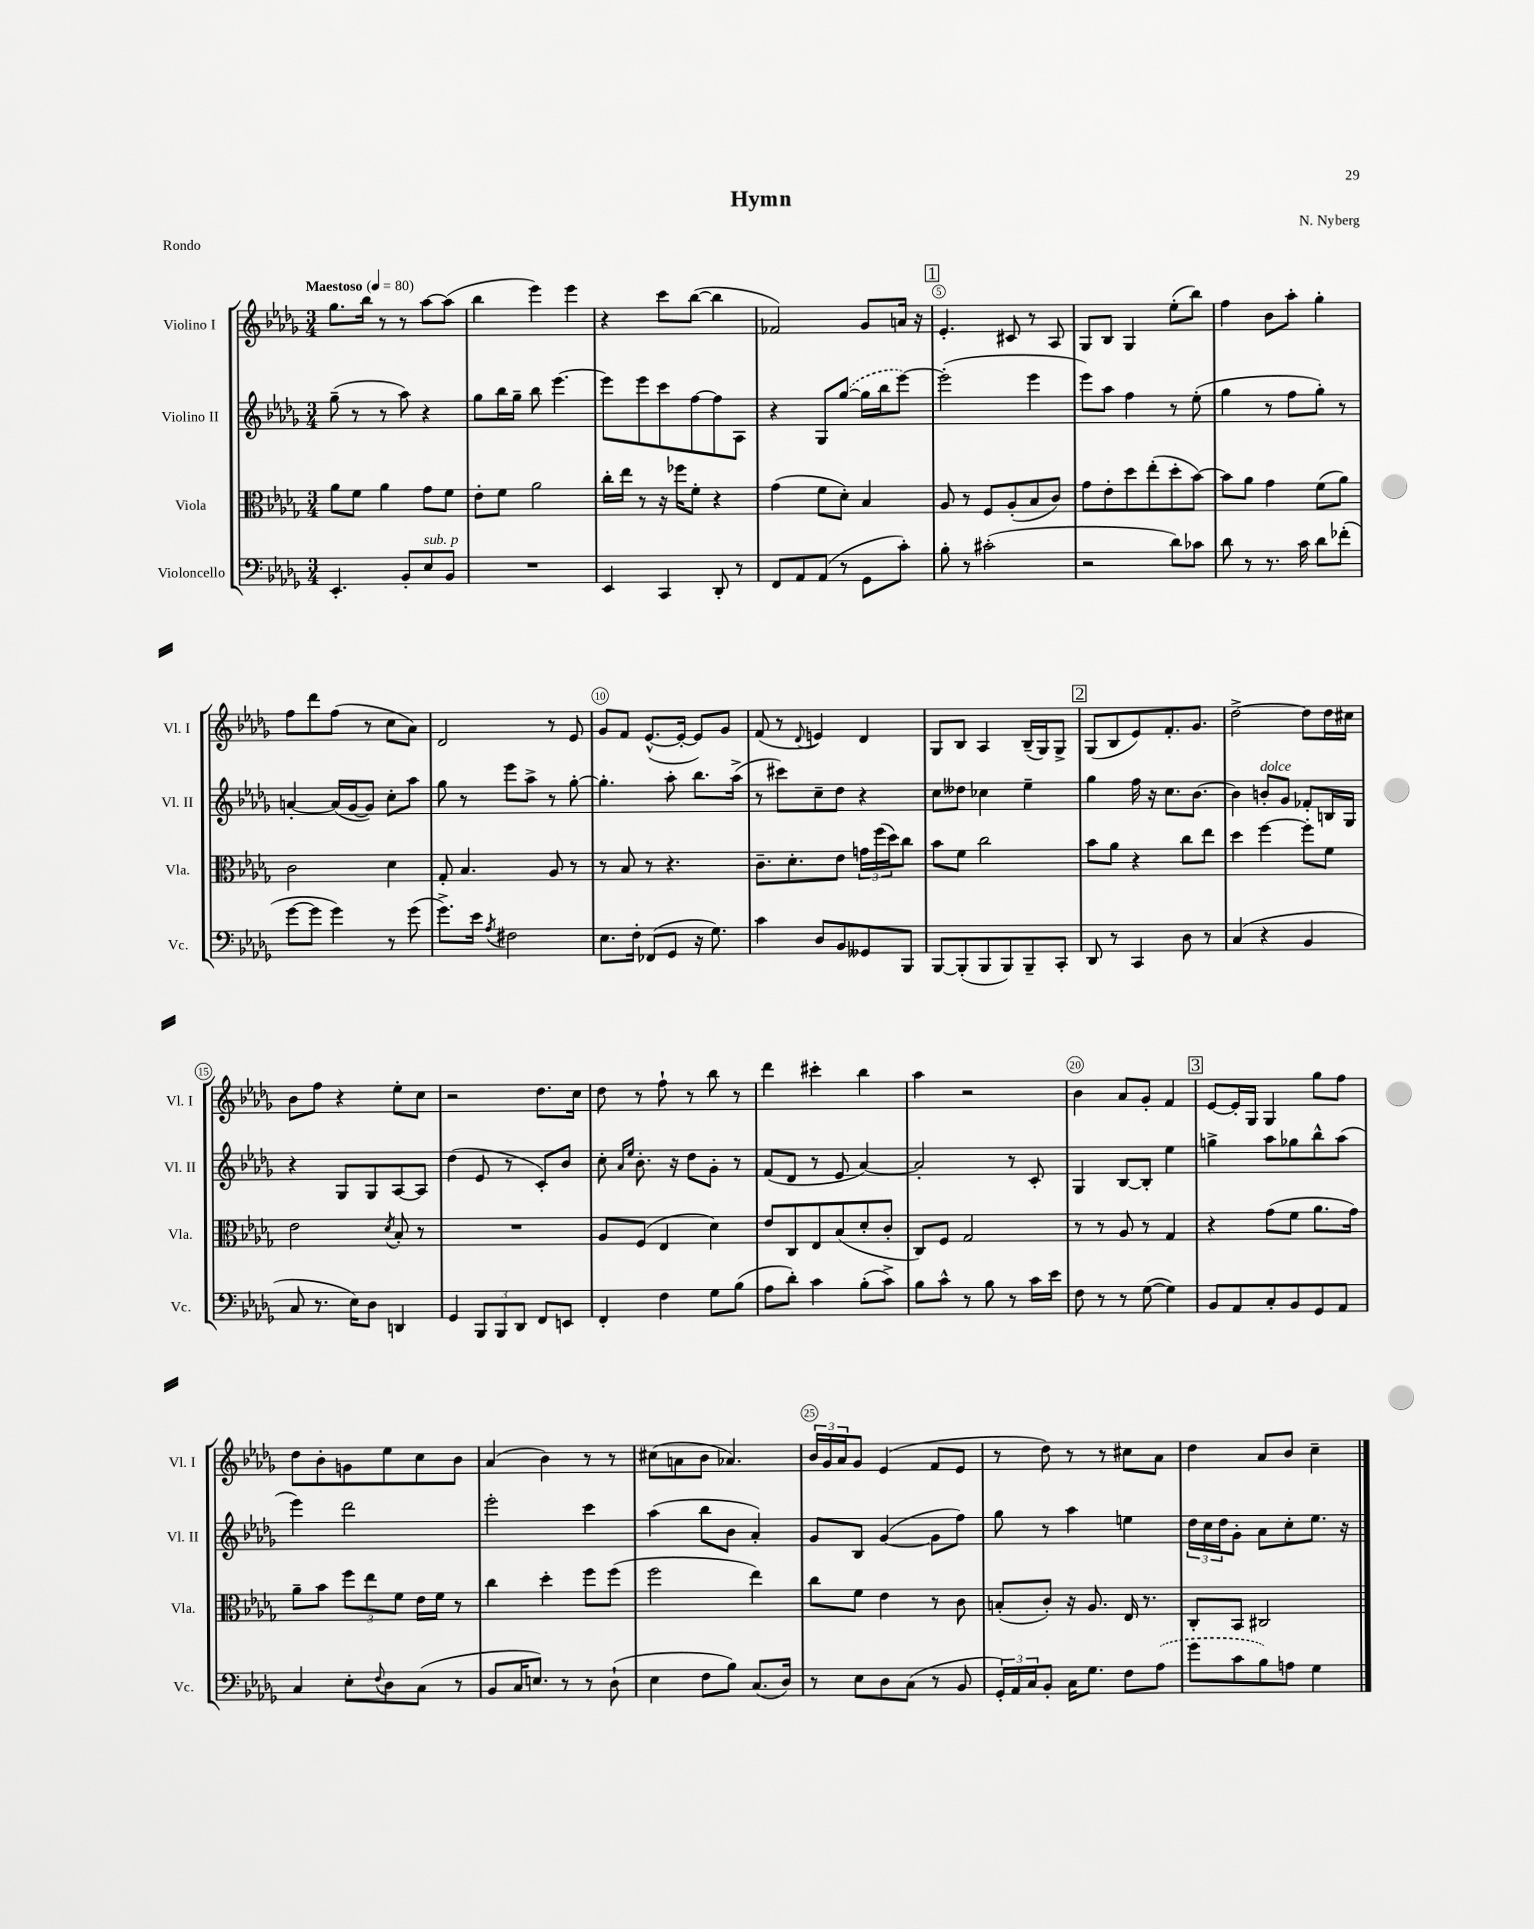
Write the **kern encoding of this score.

**kern	**kern	**kern	**kern
*part4	*part3	*part2	*part1
*staff4	*staff3	*staff2	*staff1
*I"Violoncello	*I"Viola	*I"Violino II	*I"Violino I
*I'Vc.	*I'Vla.	*I'Vl. II	*I'Vl. I
*clefF4	*clefC3	*clefG2	*clefG2
*k[b-e-a-d-g-]	*k[b-e-a-d-g-]	*k[b-e-a-d-g-]	*k[b-e-a-d-g-]
*M3/4	*M3/4	*M3/4	*M3/4
*MM80	*MM80	*MM80	*MM80
=1	=1	=1	=1
!	!	!	!LO:TX:a:B:t=Maestoso
4.EE-'/	8a-\L	(8gg-~\	8.gg-\L
.	8f\J	8r	.
.	.	.	16bb-\Jk
.	4a-\	8r	8r
8BB-'/L	.	8aa-\)	8r
!LO:TX:a:i:t=sub. p	!	!	!
8E-/	8g-\L	4r	[8aa-\L
8BB-/J	8f\J	.	(8aa-\J]
=2	=2	=2	=2
2.r	8e-'\L	8gg-\L	4bb-\
.	8f\J	16bb-\L	.
.	.	16gg-~\JJ	.
.	2a-\	8bb-\	4eee-\)
.	.	[4.eee-\	.
.	.	.	4eee-\
=3	=3	=3	=3
4EE-/	16cc'\LL	8eee-\L]	4r
.	16ee-\JJ	.	.
.	8r	8eee-\	.
4CC/	16r	8ccc\	8ccc\L
.	16ff-X\KL	.	.
.	8f'\J	[8ff\	([8bb-\J
8DD-'/	4r	8ff\]	4bb-\]
8r	.	8A-\J	.
=4	=4	=4	=4
8FF/L	(4g-\	4r	2f-X/)
8AA-/	.	.	.
(8AA-/J	8f\L	8G-/L	.
8r	8d-'\J)	([8gg-/J	.
8GG-\L	4B-/	16gg-\LL]	8g-/L
.	.	16bb-\J	.
8c'\J)	.	[8eee-\J)	16an/Jk
.	.	.	16r
!!LO:REH:place=s1:t=1
=5	=5	=5	=5
8B-'\	8A-/	(2eee-'\]	4.e-'/
8r	8r	.	.
(2c#X'\	8F/L	.	.
.	(8A-'/	.	8c#X/
.	8B-/	4eee-\	8r
.	8c/J)	.	8A-/
=6	=6	=6	=6
2r	8g-\L	8eee-\L)	8G-/L
.	8e-'\	8aa-\J	8B-/J
.	8dd-\	4ff\	4G-/
.	(8ee-'\	.	.
8d-\L)	8dd-'\	8r	(8ee-'\L
8c-X\J	[8b-\J)	(8ee-'\	8bb-\J)
=7	=7	=7	=7
8d-\	8b-\L]	4gg-\	4ff\
8r	8a-\J	.	.
8.r	4g-\	8r	8b-\L
.	.	8ff\L	8aa-'\J
16c\	.	.	.
8d-\L	(8f\L	8gg-'\J)	4gg-'\
(8f-X'\J	8a-\J)	8r	.
!!LO:LB:g=z
=8	=8	=8	=8
[8g-\L	2c\	[4an'/	8ff\L
8g-\J]	.	.	8ddd-\
4g-\)	.	(16a/LL]	(8ff\J
.	.	[16g-/J	.
.	.	8g-/J])	8r
8r	4d-\	8cc'\L	8cc\L
(8g-\	.	8aa-\J	8a-\J)
=9	=9	=9	=9
8.g-^\L)	8G-'/	8gg-\	2d-/
.	4.B-/	8r	.
16e-\Jk	.	.	.
8qA-/	.	.	.
2F#X\	.	8eee-\L	.
.	.	8aa-^\J	.
.	8A-/	8r	8r
.	8r	[8gg-'\	8e-/
=10	=10	=10	=10
8.E-\L	8r	4.gg-'\]	8g-/L
.	8B-/	.	8f/J
16F'\Jk	.	.	.
(8FF-X/L	8r	.	([8.e-^^/L
8GG-/J	4.r	8aa-'\	.
.	.	.	16e-'/Jk_
16r	.	8.bb-\L	8e-/L])
8.G-\)	.	.	.
.	.	.	8g-/J
.	.	(16aa-^\Jk	.
=11	=11	=11	=11
4c\	8.c~\L	8r	(8f/
.	.	8ccc#X\L)	8r
.	8.d-'\	.	.
.	.	.	8qqd-/
8D-/L	.	8cc~\	4en/)
8BB-/	8e-\J	8dd-\J	.
8GG--X/	24gn\LL	4r	4d-/
.	(24ff\	.	.
.	24dd-\J)	.	.
8BBB-/J	8cc\J	.	.
=12	=12	=12	=12
[8BBB-/L	8b-\L	8cc\L	8G-/L
(8BBB-'/]	8f\J	8dd--X\J	8B-/J
8BBB-/	2cc\	4cc-X\	4A-/
8BBB-/)	.	.	.
8BBB-~/	.	4ee-~\	(16B-~/LL
.	.	.	16G-/J)
8CC'/J	.	.	8G-^/J
!!LO:REH:place=s1:t=2
=13	=13	=13	=13
8DD-/	8b-\L	4gg-\	(8G-/L
8r	8a-\J	.	8B-/
4CC/	4r	16ff\	8e-/)
.	.	16r	.
.	.	8.cc\L	8.f'/
8D-\	8cc\L	.	.
.	.	[8.b-\J	8.g-/J
8r	8ee-\J	.	.
=14	=14	=14	=14
(4C/	4dd-\	4b-\]	[2dd-^\
!	!	!LO:TX:a:i:t=dolce	!
4r	[4ff\	8bn'/L	.
.	.	8g-/J	.
4BB-/	8ff'\L]	8f-X'/L	8dd-\L]
.	8f\J	16Bn/L	16dd-\L
.	.	16G-/JJ	16cc#X\JJ
!!LO:LB:g=z
=15	=15	=15	=15
8C/	2e-\	4r	8b-\L
8.r	.	.	8ff\J
.	.	8G-/L	4r
16E-\KL)	.	.	.
8D-\J	.	8G-/	.
.	8qd-/	.	.
4DDn/	8B-'/	[8A-/	8ee-'\L
.	8r	8A-/J]	8cc\J
=16	=16	=16	=16
4GG-/	2.r	(4dd-\	2r
12BBB-/L	.	8e-/	.
12BBB-/	.	.	.
.	.	8r	.
12DD-/J	.	.	.
8FF/L	.	8c'/L)	8.dd-\L
8EEn/J	.	8b-/J	.
.	.	.	16cc\Jk
=17	=17	=17	=17
4FF'/	8A-/L	8cc'\	8dd-\
.	.	16qqa-/LL	.
.	.	16qqee-/JJ	.
.	(8F/J	8.b-'\	8r
4F\	4E-/	.	8ff`\
.	.	16r	.
.	.	8dd-\L	8r
8G-\L	4d-\)	8g-'\J	8bb-\
(8B-\J	.	8r	8r
=18	=18	=18	=18
8A-\L	8e-/L	(8f/L	4ddd-\
8d-'\J)	8C/	8d-/J	.
4c\	8E-/	8r	4ccc#X'\
.	(8B-/	8e-/	.
(8B-'\L	8d-'/	[4a-/)	4bb-\
8c^\J)	8c'/J	.	.
=19	=19	=19	=19
8B-\L	8C/L)	2a-'/]	4aa-\
8c^^\J	8F/J	.	.
8r	2G-/	.	2r
8B-\	.	.	.
8r	.	8r	.
16c\LL	.	8c'/	.
16e-\JJ	.	.	.
=20	=20	=20	=20
8F\	8r	4G-/	4b-\
8r	8r	.	.
8r	8A-/	[8B-/L	8a-/L
([8G-\	8r	8B-'/J]	8g-'/J
4G-\])	4G-/	4ee-\	4f/
!!LO:REH:place=s1:t=3
=21	=21	=21	=21
8BB-/L	4r	4ggn^\	[8e-/L
8AA-/	.	.	16e-'/L]
.	.	.	16G-/JJ
8C'/	(8g-\L	8aa-\L	4G-/
8BB-/	8f\J	8gg-X\	.
8GG-/	8.a-\L	8bb-^^\	8gg-\L
8AA-/J	.	(8aa-\J	8ff\J
.	16g-\Jk)	.	.
!!LO:LB:g=z
=22	=22	=22	=22
4C/	8a-~\L	4eee-\)	8dd-\L
.	8b-\J	.	8b-'\
8E-'\L	12ff\L	2ddd-\	8gn\
.	12ee-\	.	.
8qqF/	.	.	.
8D-\	.	.	8ee-\
.	12f\J	.	.
(8C\J	16e-\LL	.	8cc\
.	16f\JJ	.	.
8r	8r	.	8b-\J
=23	=23	=23	=23
8BB-/L	4cc\	2eee-'\	(4a-/
16C/K	.	.	.
8.En/J)	.	.	.
.	4dd-'\	.	4b-\)
8r	.	.	.
8r	8ff\L	4ccc\	8r
(8D-`\	(8ff\J	.	8r
=24	=24	=24	=24
4E-\	2ff\	(4aa-\	(8cc#X\L
.	.	.	8an\
8F\L	.	8bb-\L	8b-\J
8B-\J)	.	8b-\J	4.a-X/)
(8.C/L	4ee-\)	4a-'/)	.
16D-/Jk)	.	.	.
=25	=25	=25	=25
8r	8cc\L	8g-/L	24b-/LL
.	.	.	24g-/
.	.	.	24a-/J
8E-\L	8f\J	8B-/J	8g-/J
8D-\	4e-\	([4g-/	(4e-/
(8C\J	.	.	.
8r	8r	8g-\L]	8f/L
8BB-/	8c\	8ff\J)	8e-/J
=26	=26	=26	=26
24GG-'/LL)	(8Bn'/L	8gg-\	8r
24AA-/	.	.	.
24C/J	.	.	.
8BB-'/J	8c'/J)	8r	8dd-\)
16C\KL	16r	4aa-\	8r
8.G-\J	8.A-/	.	.
.	.	.	8r
8F\L	16E-/	4een\	8cc#X\L
.	8.r	.	.
(8A-\J	.	.	8a-\J
=27	=27	=27	=27
8g-\L	8C'/L	24dd-\LL	4dd-\
.	.	24cc\	.
.	.	24dd-\J	.
8c\	8BB-/J	8g-'\J	.
8B-\)	2C#X/	8a-\L	8a-/L
8An\J	.	8cc'\	8b-/J
4G-\	.	8.ee-\J	4cc~\
.	.	16r	.
==	==	==	==
*-	*-	*-	*-
